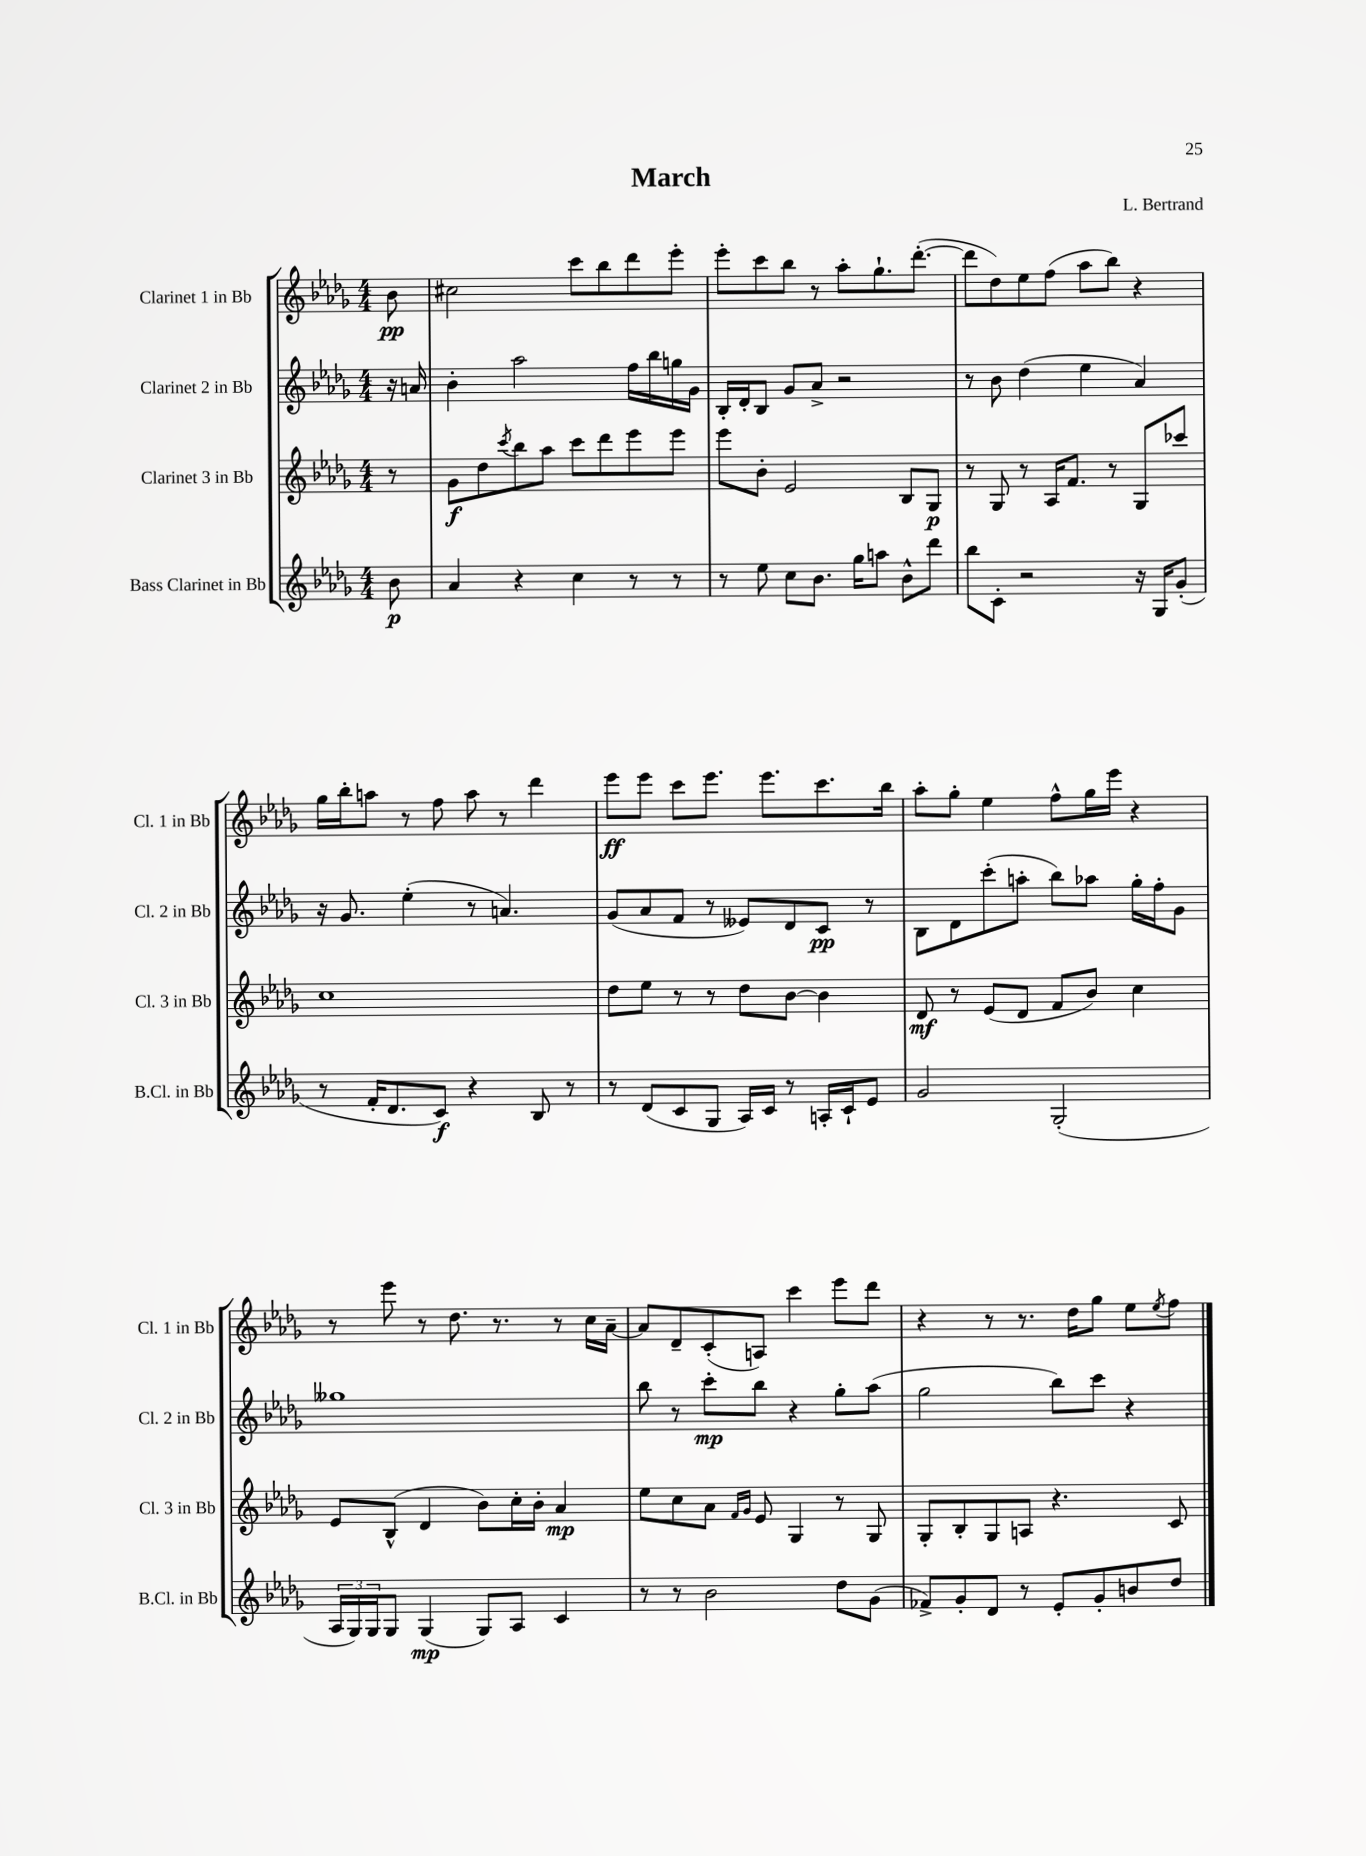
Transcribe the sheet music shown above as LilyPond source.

\header { title = "March" composer = "L. Bertrand" }
<<
\new StaffGroup <<
\new Staff = "s0" \with { instrumentName = "Clarinet 1 in Bb" shortInstrumentName = "Cl. 1 in Bb" } {
    \clef treble \key des \major \numericTimeSignature \time 4/4 \partial 8
    bes'8\pp |
    cis''2 c'''8 bes''8 des'''8 ees'''8-. |
    ees'''8-. c'''8 bes''8 r8 aes''8-. ges''8.-! des'''8.~-.( |
    des'''8 des''8) ees''8 f''8( aes''8 bes''8) r4 |
    ges''16 bes''16-. a''8 r8 f''8 a''8 r8 des'''4 |
    ees'''8\ff ees'''8 c'''8 ees'''8. ees'''8. c'''8. bes''16 |
    aes''8-. ges''8-. ees''4 f''8-^ ges''16 ees'''16 r4 |
    r8 ees'''8 r8 des''8. r8. r8 c''16 aes'16~-- |
    aes'8 des'8-- c'8-.( a8) c'''4 ees'''8 des'''8 |
    r4 r8 r8. des''16 ges''8 ees''8 \acciaccatura { ees''8 } f''8 \bar "|." |
}
\new Staff = "s1" \with { instrumentName = "Clarinet 2 in Bb" shortInstrumentName = "Cl. 2 in Bb" } {
    \clef treble \key des \major \numericTimeSignature \time 4/4 \partial 8
    r16 a'16 |
    bes'4-. aes''2 f''16 bes''16 g''16 ges'16 |
    bes16-. des'16-. bes8 ges'8 aes'8-> r2 |
    r8 bes'8 des''4( ees''4 aes'4) |
    r16 ges'8. ees''4-.( r8 a'4.) |
    ges'8( aes'8 f'8 r8 eeses'8) des'8 c'8\pp r8 |
    bes8 des'8 c'''8-.( a''8-. bes''8) aes''8 ges''16-. f''16-. ges'8 |
    geses''1 |
    bes''8 r8 c'''8-.\mp bes''8 r4 ges''8-. aes''8( |
    ges''2 bes''8) c'''8 r4 \bar "|." |
}
\new Staff = "s2" \with { instrumentName = "Clarinet 3 in Bb" shortInstrumentName = "Cl. 3 in Bb" } {
    \clef treble \key des \major \numericTimeSignature \time 4/4 \partial 8
    r8 |
    ges'8\f des''8 \acciaccatura { c'''8 } bes''8 aes''8 c'''8 des'''8 ees'''8 ees'''8 |
    ees'''8 bes'8-. ees'2 bes8 ges8\p |
    r8 ges8 r8 aes16 f'8. r8 ges8 ces'''8 |
    c''1 |
    des''8 ees''8 r8 r8 des''8 bes'8~ bes'4 |
    des'8\mf r8 ees'8( des'8 f'8 bes'8) c''4 |
    ees'8 bes8-^( des'4 bes'8) c''16-. bes'16-. aes'4\mp |
    ees''8 c''8 aes'8 \grace { f'16 ges'16 } ees'8 ges4 r8 ges8 |
    ges8-. bes8-. ges8 a8 r4. c'8 \bar "|." |
}
\new Staff = "s3" \with { instrumentName = "Bass Clarinet in Bb" shortInstrumentName = "B.Cl. in Bb" } {
    \clef treble \key des \major \numericTimeSignature \time 4/4 \partial 8
    bes'8\p |
    aes'4 r4 c''4 r8 r8 |
    r8 ees''8 c''8 bes'8. ges''16 a''8 bes'8-^ des'''8 |
    bes''8 c'8-. r2 r16 ges16 ges'8-.( |
    r8 f'16-. des'8. c'8\f) r4 bes8 r8 |
    r8 des'8( c'8 ges8 aes16) c'16 r8 a16-. c'16-! ees'8 |
    ges'2 ges2-.( |
    \tuplet 3/2 { aes16 ges16) ges16 } ges8 ges4\mp( ges8) aes8 c'4 |
    r8 r8 bes'2 des''8 ges'8( |
    fes'8->) ges'8-. des'8 r8 ees'8-. ges'8-. b'8 des''8 \bar "|." |
}
>>
>>
\layout { \context { \Score \remove "Bar_number_engraver" } }
